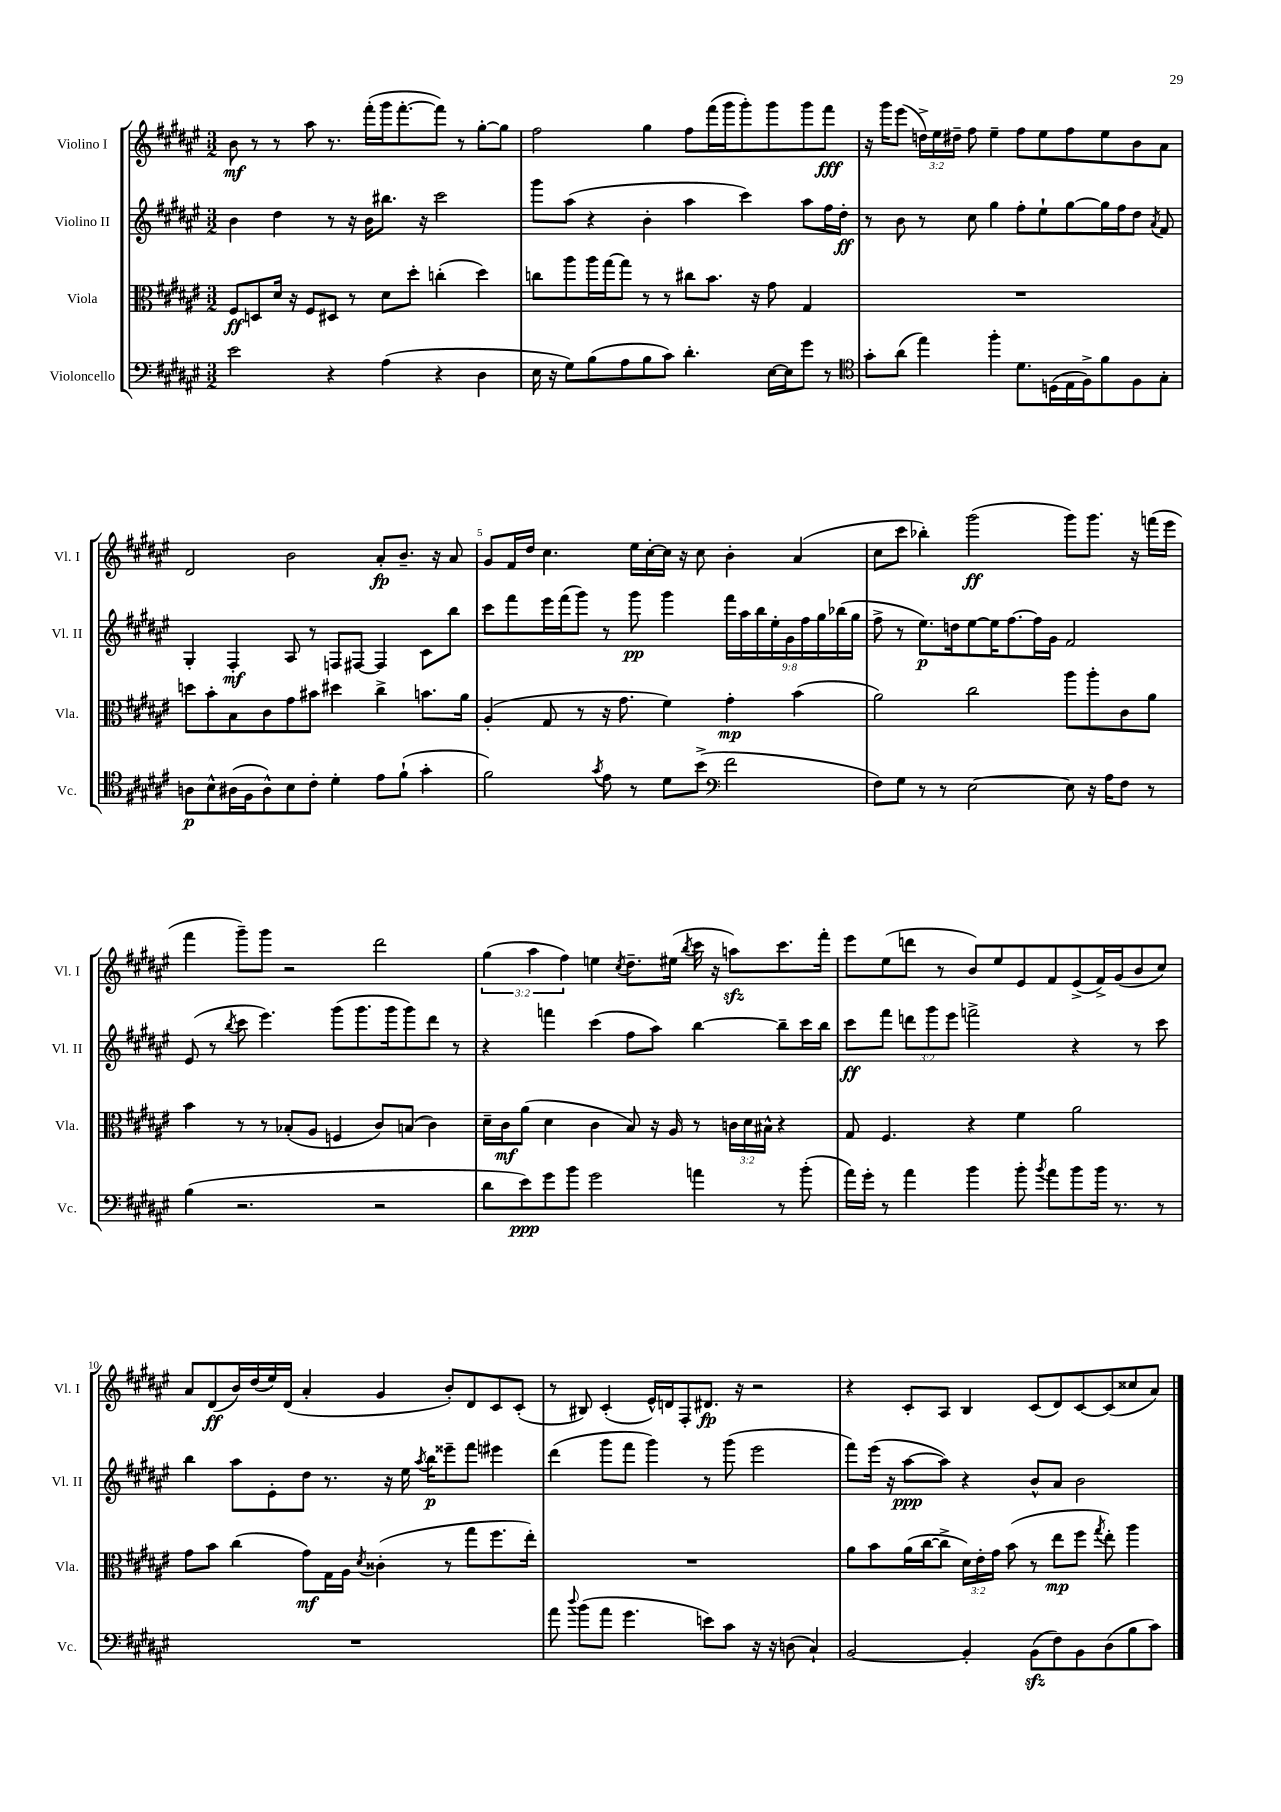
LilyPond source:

<<
\new StaffGroup <<
\new Staff = "s0" \with { instrumentName = "Violino I" shortInstrumentName = "Vl. I" } {
    \clef treble \key fis \major \numericTimeSignature \time 3/2 \override Staff.TupletNumber.text = #tuplet-number::calc-fraction-text
    \autoBeamOff b'8\mf r8 r8 ais''8 r8. fis'''16[-.( gis'''16 fis'''8.~-. fis'''8]) r8 gis''8[~-. gis''8] |
    fis''2 gis''4 fis''8[ fis'''16( gis'''16 gis'''8-.) gis'''8 gis'''8 fis'''8]\fff |
    r16 gis'''16[ eis'''8]( \tuplet 3/2 { d''16[->) eis''16 dis''16]-- } fis''8 eis''4-- fis''8[ eis''8 fis''8 eis''8 b'8 ais'8] |
    dis'2 b'2 ais'8[-.\fp b'8.]-- r16 ais'8 |
    gis'8[ fis'16 dis''16] cis''4. eis''16[ cis''16~-. cis''16] r16 cis''8 b'4-. ais'4( |
    cis''8[ cis'''8] bes''4-.) gis'''2\ff( gis'''8[) gis'''8.] r16 f'''16[( eis'''16] |
    fis'''4 gis'''8[--) gis'''8] r2 dis'''2 |
    \tuplet 3/2 { gis''4( ais''4 fis''4) } e''4 \acciaccatura { cis''8 } dis''8.[-- eis''16]( \acciaccatura { b''8 } cis'''16 r16 a''8[\sfz) cis'''8. fis'''16]-. |
    eis'''8[ eis''8( d'''8] r8 b'8[) eis''8 eis'8 fis'8 eis'8->( fis'16->) gis'16( b'8 cis''8]) |
    ais'8[ dis'8\ff( b'16) dis''16( eis''16) dis'16]( ais'4-. gis'4 b'8[-.) dis'8 cis'8 cis'8]-.( |
    r8 bis8) cis'4-.( eis'16[-^) d'16 fis8-. dis'8.]\fp r16 r2 |
    r4 cis'8[-. ais8] b4 cis'8[( dis'8) cis'8~ cis'8( cisis''8 ais'8]) \bar "|." |
}
\new Staff = "s1" \with { instrumentName = "Violino II" shortInstrumentName = "Vl. II" } {
    \clef treble \key fis \major \numericTimeSignature \time 3/2 \override Staff.TupletNumber.text = #tuplet-number::calc-fraction-text
    \autoBeamOff b'4 dis''4 r8 r16 b'16[ bis''8.] r16 cis'''2 |
    gis'''8[ ais''8]( r4 b'4-. ais''4 cis'''4) ais''8[ fis''16 dis''16]-.\ff |
    r8 b'8 r8 cis''8 gis''4 fis''8[-. eis''8-! gis''8~ gis''16 fis''16 dis''8] \acciaccatura { ais'8 } fis'8 |
    gis4-. fis4-.\mf ais8 r8 f8[ fis8]~ fis4 cis'8[ b''8] |
    cis'''8[ fis'''8 eis'''16 fis'''16( gis'''8]) r8 gis'''8\pp gis'''4 \tuplet 9/8 { fis'''16[ ais''16 b''16 eis''16-. gis'16 fis''16 gis''16 bes''16( gis''16] } |
    fis''8-> r8 eis''8.[\p) d''16 eis''8~ eis''16 fis''8.~ fis''16 gis'16] fis'2 |
    eis'8( r8 \acciaccatura { b''8 } cis'''8 eis'''4.) gis'''8[( gis'''8. gis'''16 gis'''8) dis'''8] r8 |
    r4 f'''4 cis'''4( fis''8[ ais''8]) b''4~ b''8[-- cis'''16 b''16] |
    cis'''8[\ff fis'''8] \tuplet 3/2 { d'''8[ gis'''8 eis'''8] } f'''2-> r4 r8 cis'''8 |
    b''4 ais''8[ eis'8-. dis''8] r8. r16 eis''16 \acciaccatura { ais''8 } b''16[\p eisis'''8-- fis'''8] eis'''4 |
    dis'''4( gis'''8[ fis'''8] gis'''4) r8 gis'''8( eis'''2 |
    fis'''8[) eis'''16]( r16 ais''8[~\ppp ais''8]) r4 b'8[-^ ais'8] b'2 \bar "|." |
}
\new Staff = "s2" \with { instrumentName = "Viola" shortInstrumentName = "Vla." } {
    \clef alto \key fis \major \numericTimeSignature \time 3/2 \override Staff.TupletNumber.text = #tuplet-number::calc-fraction-text
    \autoBeamOff fis8[\ff d8 dis'16] r16 fis8[ dis8] r8 dis'8[ dis''8]-. c''4-.( dis''4) |
    c''8[ ais''8 ais''16 gis''16~ gis''8] r8 r8 cis''8[ b'8.] r16 gis'8 gis4 |
    R1. |
    d''8[ b'8-. b8 cis'8 gis'8 bis'8] dis''4 cis''4-> b'8.[ ais'16] |
    ais4-.( gis8 r8 r16 gis'8. fis'4) gis'4-.\mp b'4( |
    ais'2) cis''2 ais''8[ ais''8-. cis'8 ais'8] |
    b'4 r8 r8 bes8[-.( ais8] f4 cis'8[) b8]( cis'4) |
    dis'16[-- cis'16\mf ais'8]( dis'4 cis'4 b8) r16 ais16 r8 \tuplet 3/2 { c'16[ dis'16 bis16]-^ } r4 |
    gis8 fis4. r4 fis'4 ais'2 |
    gis'8[ b'8] cis''4( gis'8[\mf) gis16 ais16] \acciaccatura { dis'8 } cisis'4-.( r8 gis''8[ fis''8. eis''16]-.) |
    R1. |
    ais'8[ b'8 ais'16( cis''16~ cis''8]-> \tuplet 3/2 { dis'16[) eis'16-. gis'16] } b'8( r8 eis''8[\mp fis''8] \acciaccatura { gis''8 } eis''8-.) ais''4 \bar "|." |
}
\new Staff = "s3" \with { instrumentName = "Violoncello" shortInstrumentName = "Vc." } {
    \clef bass \key fis \major \numericTimeSignature \time 3/2
    \autoBeamOff eis'2 r4 ais4( r4 dis4 |
    eis16 r16 gis8[) b8( ais8 b8 cis'8]) dis'4.-. eis16[~ eis16 gis'8] r8 |
    \clef tenor gis'8[-. ais'8]( eis''4) fis''4-. dis'8.[ d16( eis16 fis16->) fis'8 fis8 gis8]-. |
    a8[\p b8-^ ais16( fis16 ais8-^) b8 cis'8]-. dis'4-. eis'8[ fis'8]-!( gis'4-. |
    fis'2) \acciaccatura { gis'8 } eis'8 r8 dis'8[ b'8]->( \clef bass fis'2 |
    fis8[) gis8] r8 r8 eis2~ eis8 r16 ais16[ fis8] r8 |
    b4( r2. r2 |
    dis'8[ eis'8\ppp) gis'8 b'8] gis'2 a'4 r8 b'8-.( |
    ais'16[) gis'16]-. r8 ais'4 b'4 b'8-. \acciaccatura { b'8 } ais'8[ b'8 b'16] r8. r8 |
    R1. |
    ais'8 \appoggiatura { dis''8 } b'8[( ais'8] gis'4. e'8[) cis'8] r16 r16 d8( cis4-!) |
    b,2~ b,4-. b,8[\sfz( fis8) b,8 dis8( b8 cis'8]) \bar "|." |
}
>>
>>
\layout { \context { \Score \override BarNumber.break-visibility = ##(#f #t #t) barNumberVisibility = #(every-nth-bar-number-visible 5) } }
